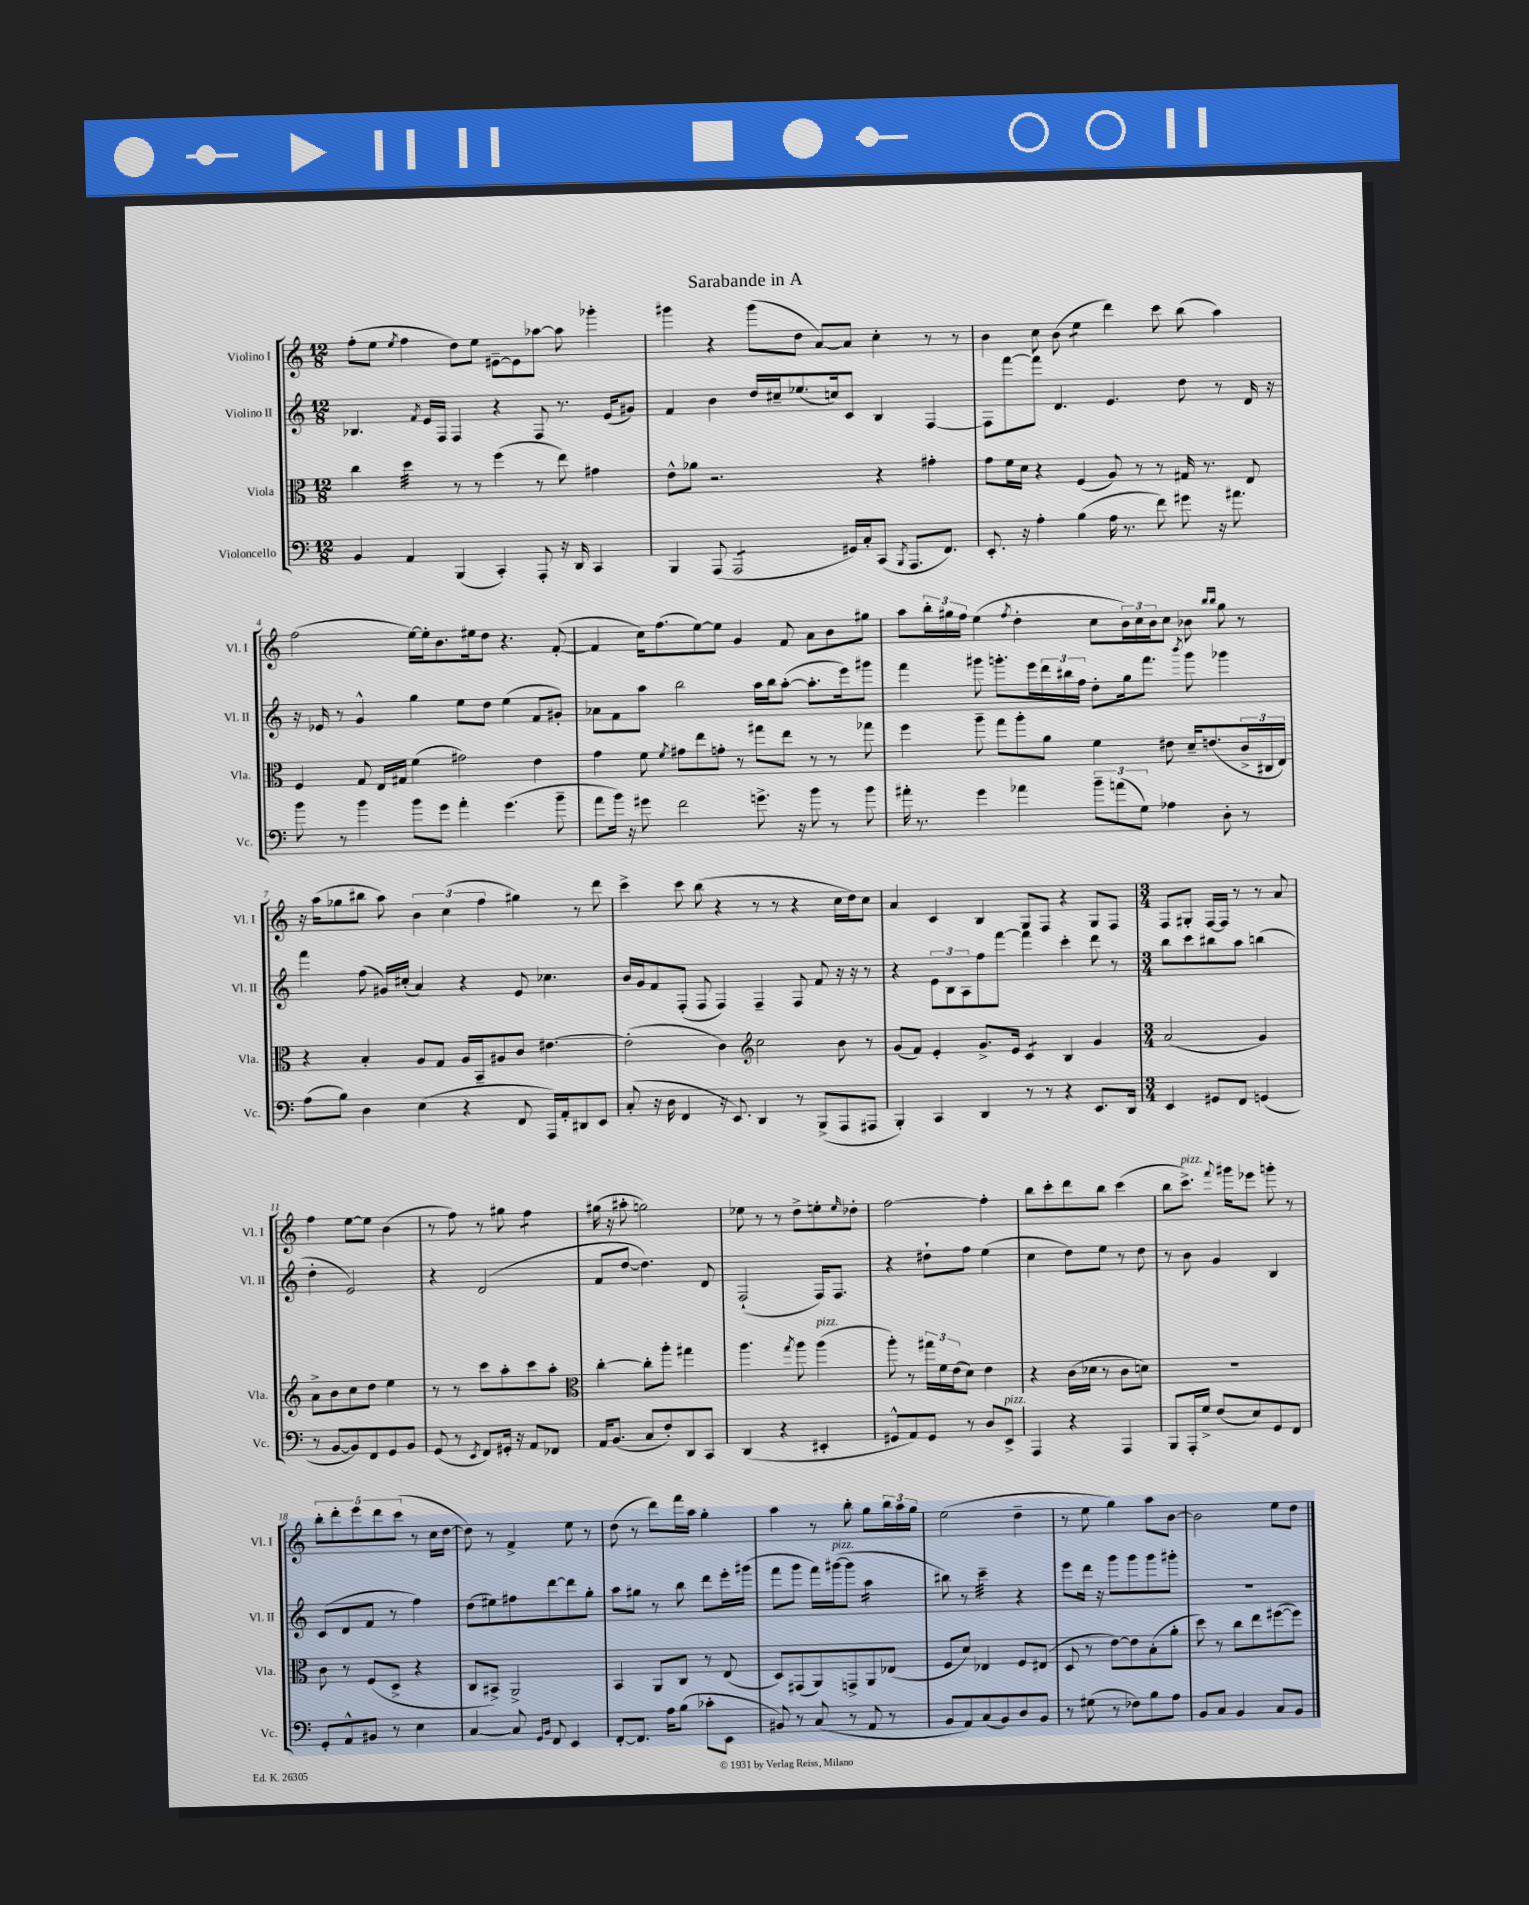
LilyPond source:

\header { title = "Sarabande in A" }
<<
\new StaffGroup <<
\new Staff = "s0" \with { instrumentName = "Violino I" shortInstrumentName = "Vl. I" } {
    \clef treble \key c \major \numericTimeSignature \time 12/8
    f''8-.( e''8 \acciaccatura { e''8 } f''4 d''8) e''8 eis'8~-- eis'8 aes''8~ aes''8 ges'''4-. |
    gis'''4 r4 gis'''8( d''8 a'8~) a'8 c''4-. r8 r8 |
    b'4 c''8 b'8( e''4:8 d'''4) c'''8 b''8( a''4) |
    f''2( e''16~) e''16-. b'8. eis''16 d''8 r4. f'8~-.( |
    f'4 c''16) f''8.( e''8~) e''8 g'4 f'8 a'8 b'8 gis''8 |
    a''8 \tuplet 3/2 { b''16-. gis''16 f''16 } e''4( \acciaccatura { f''8 } d''4-. c''8 \tuplet 3/2 { b'16) c''16 b'16 } c''8 bes'8 \grace { b''16 b''16 } gis''8 r8 |
    r16 a''16( ges''8 bis''8 a''8) \tuplet 3/2 { b'4 c''4( f''4 } gis''4) r8 d'''8 |
    c'''4-> c'''8 b''8( r4 r8 r8 r4 c''16 d''16) c''8 |
    a'4 c'4 b4 g8 f8 r4 g8 f8 |
    \numericTimeSignature \time 3/4 f8 gis8-. f16~ f16 r8 r8 a'8 |
    f''4 e''8~ e''8 b'4( |
    r8 f''8) r8 gis''8 f''4:8 |
    gis''16( r16 ais''8-. g''2) |
    ees''8 r8 r8 d''8-> e''8-. \grace { e''16 } des''8-. |
    f''2~ f''4-. |
    b''8 c'''8-. d'''8 b''8 c'''4( |
    b''8 c'''8.->^\markup { \italic "pizz." }) \appoggiatura { f'''8 } gis'''16 ees'''8 g'''8-. r8 |
    \tuplet 5/4 { b''8-. d'''8-. e'''8 d'''8 c'''8( } r8 c''16 d''16~ |
    d''8) r8 f'4-> e''8 r8 |
    d''8( r8 d'''8) f'''16 a''16 g''4-. |
    a''4 r8 b''8-. g''8 \tuplet 3/2 { b''16 a''16 g''16 } |
    e''2( d''4-- |
    r8 e''8 g''4) a''8 b'8~ |
    b'2 e''8 d''8 \bar "|." |
}
\new Staff = "s1" \with { instrumentName = "Violino II" shortInstrumentName = "Vl. II" } {
    \clef treble \key c \major \numericTimeSignature \time 12/8
    bes4. \acciaccatura { f'8 } e'16 f16 f4 r4 f8 r8. e'16( gis'8) |
    f'4 b'4 d''16 cis''16-- ees''8.( c''16) c'8 b4 f4~ |
    f8 f'''8~ f'''8 d'4. e'4. d''8 r8 d'16 r16 |
    r16 ees'16 r8 g'4-^ g''4 e''8 d''8 e''4( f'8 gis'8-.) |
    aes'8 f'8 a''8 b''2 a''16 b''16 a''8~-.( a''8.-. e'''16) gis'''8 |
    f'''4 gis'''8 g'''8.-. e'''16 \tuplet 3/2 { d'''16 bis''16 f''16 } d''8-. g''16 f'''8. \acciaccatura { b'''8 } g'''8 ges'''4 |
    f'''4 f''8( gis'16) cis''16-.( a'4) r4 e'8 ces''4. |
    b'16 g'16 f'8 f8-.( f8 f4) f4-- f8 f'8 r16 r16 r8 |
    r4 \tuplet 3/2 { e'8 b8 a8 } f''8 f'''8~ f'''4 c'''4-. d'''8 r8 |
    \numericTimeSignature \time 3/4 b''8 c'''8 bis''8 a''8 b''4( |
    d''4-. e'2) |
    r4 d'2( |
    f'8 d''8~ d''4.) d'8 |
    f2-!( f16) f8. |
    r4 dis''8-! f''8 e''4( |
    c''4 d''8) e''8 r8 d''8 |
    r8 b'8 g'4 b4 |
    c'8( d'8 f'8 r8 f''4) |
    d''8( eis''8) fis''8 d'''8~ d'''8 g''8-. |
    a''8 gis''8 r8 b''8 d'''8 e'''16-. gis'''16( |
    f'''8 g'''8 f'''16) gis'''16~^\markup { \italic "pizz." }( gis'''8 a''4:16 |
    bis''8) r8 c'''4:32-- r4 |
    e'''8 d'''16 r16 g'''8 g'''8 g'''8 gis'''8-. |
    R2. \bar "|." |
}
\new Staff = "s2" \with { instrumentName = "Viola" shortInstrumentName = "Vla." } {
    \clef alto \key c \major \numericTimeSignature \time 12/8
    c''4 d''4:32 r8 r8 f''4( r8 e''8) gis'4 |
    e'8-^ aes'8 r2. r4 gis'4-. |
    g'8 f'16 d'16 r4 f4( a8) r8 r8 gis16 r8. e8 |
    f4 g8 e16 gis16 f'4( gis'2) e'4 |
    g'4 f'8 \acciaccatura { f'8 } gis'8 e''8 g'8-. r8 gis''8 e''8 r8 r8 ges''8 |
    f''4 a''8-- g''8 a''8-. a'8 f'4 eis'8 d'16-- e'8.( \tuplet 3/2 { c'16-> cis16 e16) } |
    r4 b4-. a8 g8 a16 b,16-- ais8 c'8 eis'4.~ |
    eis'2-.( c'4) \clef treble c''2 b'8 r8 |
    g'8( f'8) e'4-. g'8.-> e'16 c'4:8 b4 g'4 |
    \numericTimeSignature \time 3/4 a'2( g'4) |
    a'8-> b'8 c''8 d''8 e''4 |
    r8 r8 c'''8 a''8-. c'''8 a''8-. |
    \clef alto c''4~-. c''8-. a''8-. gis''4 |
    a''4. \acciaccatura { g''8 } a''8 a''4^\markup { \italic "pizz." }( |
    a''8-.) r8 \tuplet 3/2 { gis''16 f'16 e'16( } d'8) e'4 |
    r4 c'16( des'16 r8 c'8 d'8) |
    R2. |
    c'8 r8 f8( d8-> r4 |
    c8 bis,8->) a,2-> |
    b,4 a,8 c8 r8 e8( |
    d8) gis,8( a,8) g,8-> a,8 ees8( |
    f8 d'8) ees4 f8 eis8( |
    d8 r8 e'8~) e'8 b8-.( a'8-. |
    d''8) r8 c''8 e''8 fis''8~( fis''8) \bar "|." |
}
\new Staff = "s3" \with { instrumentName = "Violoncello" shortInstrumentName = "Vc." } {
    \clef bass \key c \major \numericTimeSignature \time 12/8
    b,4 a,4 b,,4( c,4-.) a,,8-. r16 d,16 c,4 |
    b,,4 a,,8( a,,2:8 gis,16) c16-. c,8( \acciaccatura { b,,8 } a,,8. f,8.) |
    e,8.-. r16 a4-. b4( a16 r8. f'8) gis'8 r16 ais'8. |
    b'8 r8 b'4 b'8 g'8 a'4-. g'4.( b'8-- |
    a'8 b'16) r16 gis'8 f'2 g'8.-> r16 b'8 r8 b'8 |
    ais'16-. r8. g'4 aes'4 \tuplet 3/2 { b'8-- a'8( g8) } aes4 d8-. r8 |
    a8( b8) d4 e4( r4 f,8 a,,16) a,16-. dis,8 e,8 |
    c8-.( r16 d16 f,4 r16 e,8.) d,4 r8 b,,8->( a,,8 ais,,8 |
    b,,4-.) c,4 d,4 r8 r8 r4 e,8. d,16 |
    \numericTimeSignature \time 3/4 e,4 gis,8 f,8 g,4( |
    r8 b,8~ b,8) f,8 g,8 b,8 |
    g,8( r8 \acciaccatura { e,8 } f,8) gis,16-. r16 a,8 fes,8 |
    a,16 b,8.( c8 f8-.) d,8 c,8 |
    d,4( r4 eis,4-. |
    gis,8-^ a,8) gis,8 r8 d8 e,8->^\markup { \italic "pizz." } |
    a,,4 r4 a,,4 |
    b,,8 a,,16-. g16-> f8( e8) g,8 f,8 |
    g,8-. a,8-^ bis,8 r8 e4 |
    c4~ c8 \grace { g,16 b,16 } f,8 e,4 |
    f,8~-. f,8. a16 b8( ces'8-. e,8 |
    bis,8) r8 c8( r8 a,8 r8 |
    b,8 a,8) c8( b,8) d8 b,8 |
    r8 gis8( r8 fes8) b8 a8 |
    b,8 c8 b,4 c8 b,8 \bar "|." |
}
>>
>>
